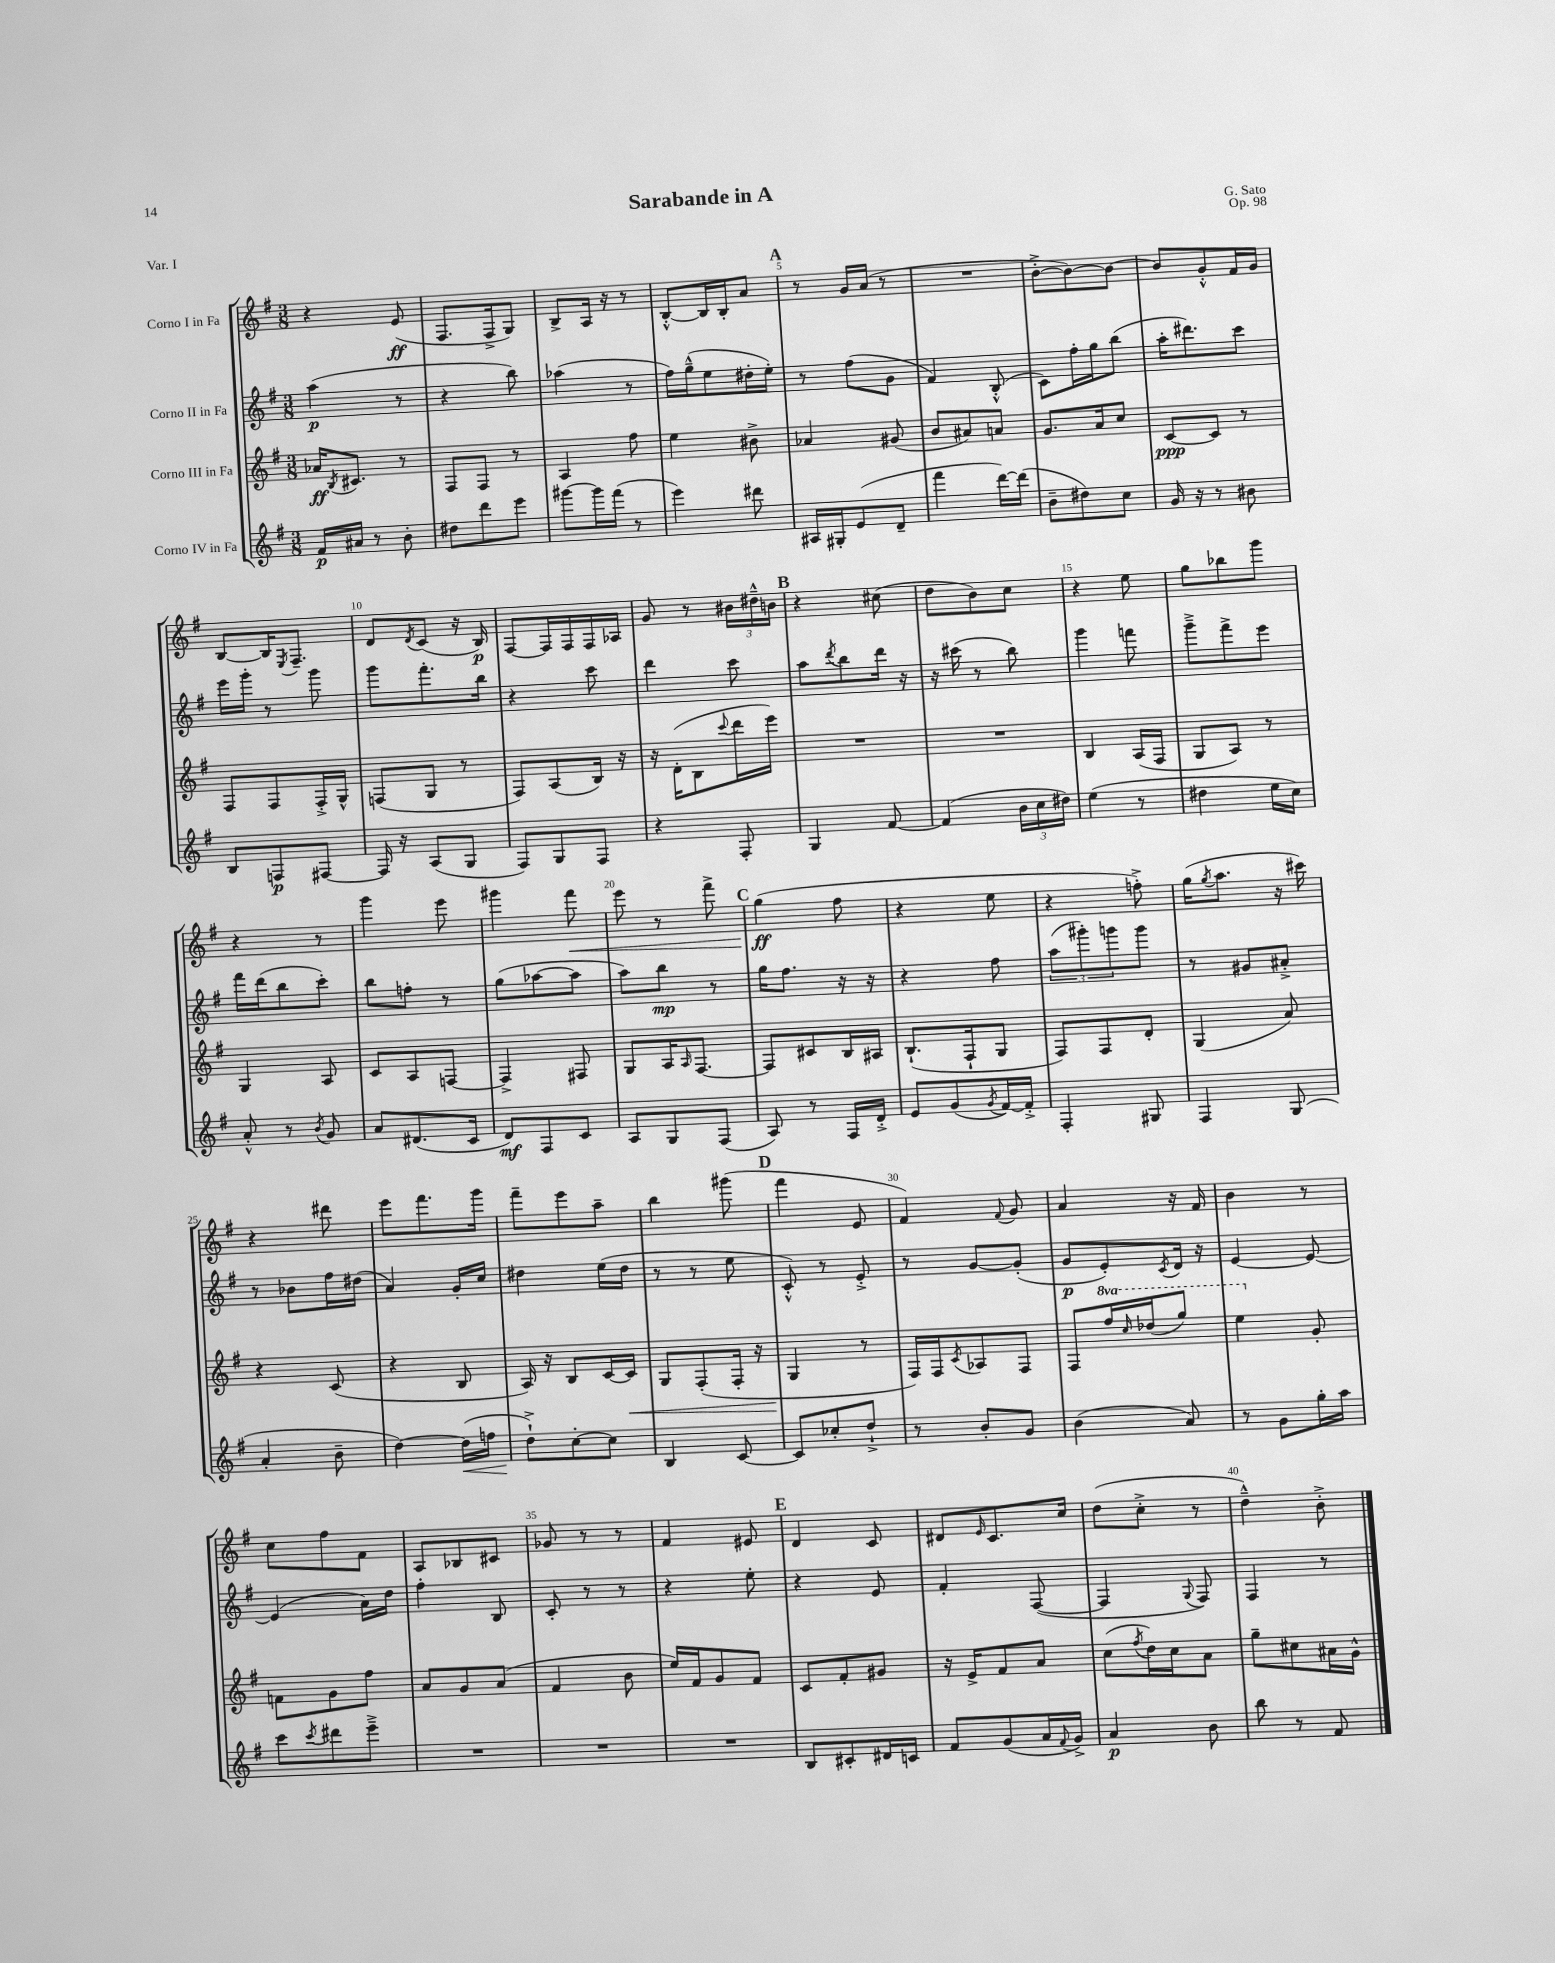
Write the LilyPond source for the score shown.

\header { title = "Sarabande in A" composer = "G. Sato" opus = "Op. 98" piece = "Var. I" }
<<
\new StaffGroup <<
\new Staff = "s0" \with { instrumentName = "Corno I in Fa" } {
    \clef treble \key g \major \numericTimeSignature \time 3/8
    r4 e'8\ff( |
    fis8. fis16-> g8) |
    b8-> a16 r16 r8 |
    b8~-.-^ b16 b16-. a'8 |
    \mark \markup { \bold "A" } r8 g'16 a'16( r8 |
    R4. |
    b'8~-.-> b'8~) b'8~ |
    b'8 g'8-.-^ fis'16 g'16 |
    b8~ b16 \acciaccatura { e8 } fis8.-- |
    d'8 \acciaccatura { d'8 } c'8( r16 b16\p) |
    fis8~ fis16 fis16 fis16 aes16 |
    g'8 r8 \tuplet 3/2 { bis'16 dis''16---^ b'16 } |
    \mark \markup { \bold "B" } r4 cis''8( |
    d''8 b'8) c''8 |
    r4 e''8 |
    g''8 bes''8 g'''8 |
    r4 r8 |
    g'''4 e'''8 |
    gis'''4 fis'''8\< |
    e'''8 r8 fis'''8-> |
    \mark \markup { \bold "C" } g''4\ff\!( fis''8 |
    r4 e''8 |
    r4 f''8-.->) |
    g''16( \acciaccatura { g''8 } a''8. r16 cis'''16) |
    r4 dis'''8 |
    e'''8 fis'''8. g'''16 |
    fis'''8-- e'''8 a''8-- |
    b''4 gis'''8( |
    \mark \markup { \bold "D" } fis'''4 e'8 |
    fis'4) \appoggiatura { fis'8 } g'8 |
    a'4 r16 fis'16 |
    b'4 r8 |
    c''8 fis''8 fis'8 |
    a8 bes8 cis'8 |
    ges'8 r8 r8 |
    fis'4 eis'8 |
    \mark \markup { \bold "E" } d'4 c'8 |
    dis'8 \grace { e'16 } c'8. c''16 |
    d''8( c''8-.-> r8 |
    d''4---^) b'8-.-> \bar "|." |
}
\new Staff = "s1" \with { instrumentName = "Corno II in Fa" } {
    \clef treble \key g \major \numericTimeSignature \time 3/8
    a''4\p( r8 |
    r4 b''8) |
    aes''4( r8 |
    fis''16) g''16---^( e''8 dis''16-. e''16-.) |
    \mark \markup { \bold "A" } r8 fis''8( g'8 |
    fis'4) b8-.-^( |
    c'8) fis''16-. g''16 b''8( |
    a''16-. dis'''8.) c'''8 |
    e'''16 g'''16-. r8 g'''8 |
    g'''8 fis'''8.-. b''16 |
    r4 c'''8 |
    d'''4 c'''8 |
    \mark \markup { \bold "B" } a''8 \acciaccatura { d'''8 } b''8 d'''16 r16 |
    r16 cis'''16( r8 b''8) |
    g'''4 f'''8 |
    g'''8---> fis'''8-> e'''8 |
    fis'''16 d'''16( b''8 c'''8-.) |
    b''8 f''8-. r8 |
    g''8( aes''8~ aes''8 |
    a''8) b''8\mp r8 |
    \mark \markup { \bold "C" } g''16 fis''8. r16 r16 |
    r4 fis''8 |
    \tuplet 3/2 { a''8( gis'''8-.) g'''8 } g'''8 |
    r8 gis'8 ais'8-.-> |
    r8 bes'8 fis''16 dis''16( |
    a'4) g'16-. c''16 |
    dis''4 e''16( dis''16 |
    r8 r8 e''8 |
    \mark \markup { \bold "D" } c'8-.-^) r8 e'8-.-> |
    r8 g'8~ g'8-.( |
    g'8\p e'8-.) \acciaccatura { c'8 } d'16 r16 |
    e'4~ e'8~ |
    e'4( a'16) d''16 |
    fis''4-. b8 |
    c'8-. r8 r8 |
    r4 e''8-. |
    \mark \markup { \bold "E" } r4 e'8 |
    fis'4-. fis8~( |
    fis4 \appoggiatura { g8 } fis8) |
    fis4 r8 \bar "|." |
}
\new Staff = "s2" \with { instrumentName = "Corno III in Fa" } {
    \clef treble \key g \major \numericTimeSignature \time 3/8 \set Staff.ottavationMarkups = #ottavation-simple-ordinals
    aes'16\ff \acciaccatura { b8 } cis'8. r8 |
    fis8 fis8 r8 |
    a4 fis''8 |
    e''4 bis'8-> |
    \mark \markup { \bold "A" } aes'4 gis'8( |
    b'8 ais'8) a'8 |
    g'8. a'16 c''8 |
    c'8~\ppp c'8 r8 |
    fis8 fis8 fis16-.-> g16-^ |
    f8( g8 r8 |
    fis8) a8( b16) r16 |
    r16 d'16-.( b8 \appoggiatura { c'''8 } d'''16 e'''16) |
    \mark \markup { \bold "B" } R4. |
    R4. |
    b4 a16( fis16 |
    g8 a8) r8 |
    g4 a8 |
    c'8 a8 f8~ |
    f4-> fis8 |
    g8 a16 \grace { a16 } fis8.~ |
    \mark \markup { \bold "C" } fis8 cis'8 b16 ais16 |
    b8.-!( fis16-! g8 |
    fis8) fis8 d'8-. |
    g4( a'8) |
    r4 c'8( |
    r4 b8 |
    a16) r16 b8 c'16~ c'16\< |
    g8 fis8-.( fis16-. r16 |
    \mark \markup { \bold "D" } g4\! r8 |
    fis16) fis16 \acciaccatura { c'8 } aes8 fis8 |
    fis8 \ottava #1 fis'''16 \grace { c'''16 } des'''16( g'''8) |
    e'''4 \ottava #0 g'8-. |
    f'8 g'8 fis''8 |
    a'8 g'8 a'8( |
    fis'4 b'8 |
    e''16) fis'16 g'8 fis'8 |
    \mark \markup { \bold "E" } c'8 fis'8-. gis'8 |
    r16 e'16-> fis'8 a'8 |
    c''8( \acciaccatura { fis''8 } d''16) c''16 a'8 |
    g''8-- cis''8 ais'16 g'16-^ \bar "|." |
}
\new Staff = "s3" \with { instrumentName = "Corno IV in Fa" } {
    \clef treble \key g \major \numericTimeSignature \time 3/8
    fis'16\p ais'16 r8 b'8-. |
    dis''8 d'''8 e'''8 |
    gis'''8~ gis'''16 fis'''16( r8 |
    e'''4) dis'''8 |
    \mark \markup { \bold "A" } ais16 gis16-. e'8( d'8-- |
    fis'''4 d'''16~) d'''16( |
    b'8-- dis''8) c''8 |
    g'16 r16 r8 bis'8 |
    b8 f8\p fis8~ |
    fis16 r16 a8( g8 |
    fis8) g8 fis8 |
    r4 fis8-. |
    \mark \markup { \bold "B" } g4 fis'8~ |
    fis'4( \tuplet 3/2 { b'16 c''16 dis''16) } |
    e''4( r8 |
    dis''4 e''16 c''16) |
    a'8-.-^ r8 \acciaccatura { b'8 } g'8 |
    a'8 dis'8.( c'16 |
    d'8\mf) fis8 c'8 |
    a8 g8 fis8( |
    \mark \markup { \bold "C" } a8) r8 fis16 d'16-.-> |
    e'8 g'8( \acciaccatura { g'8 } fis'16~) fis'16-.-> |
    fis4-. gis8 |
    fis4 g8( |
    a'4-. b'8-- |
    d''4~) d''16\<( f''16 |
    d''8-!->\!) c''8~-. c''8 |
    b4 c'8~ |
    \mark \markup { \bold "D" } c'8 ces''8-. d''8-!-> |
    r8 b'8-. g'8 |
    b'4( a'8) |
    r8 g'8 g''16-. a''16 |
    c'''8 \acciaccatura { c'''8 } dis'''8 e'''8---> |
    R4. |
    R4. |
    R4. |
    \mark \markup { \bold "E" } b8 cis'8-. dis'16 c'16 |
    fis'8 g'8( a'16 \appoggiatura { fis'8 } g'16->) |
    a'4\p b'8 |
    b''8 r8 fis'8 \bar "|." |
}
>>
>>
\layout { \context { \Score \override BarNumber.break-visibility = ##(#f #t #t) barNumberVisibility = #(every-nth-bar-number-visible 5) } }
